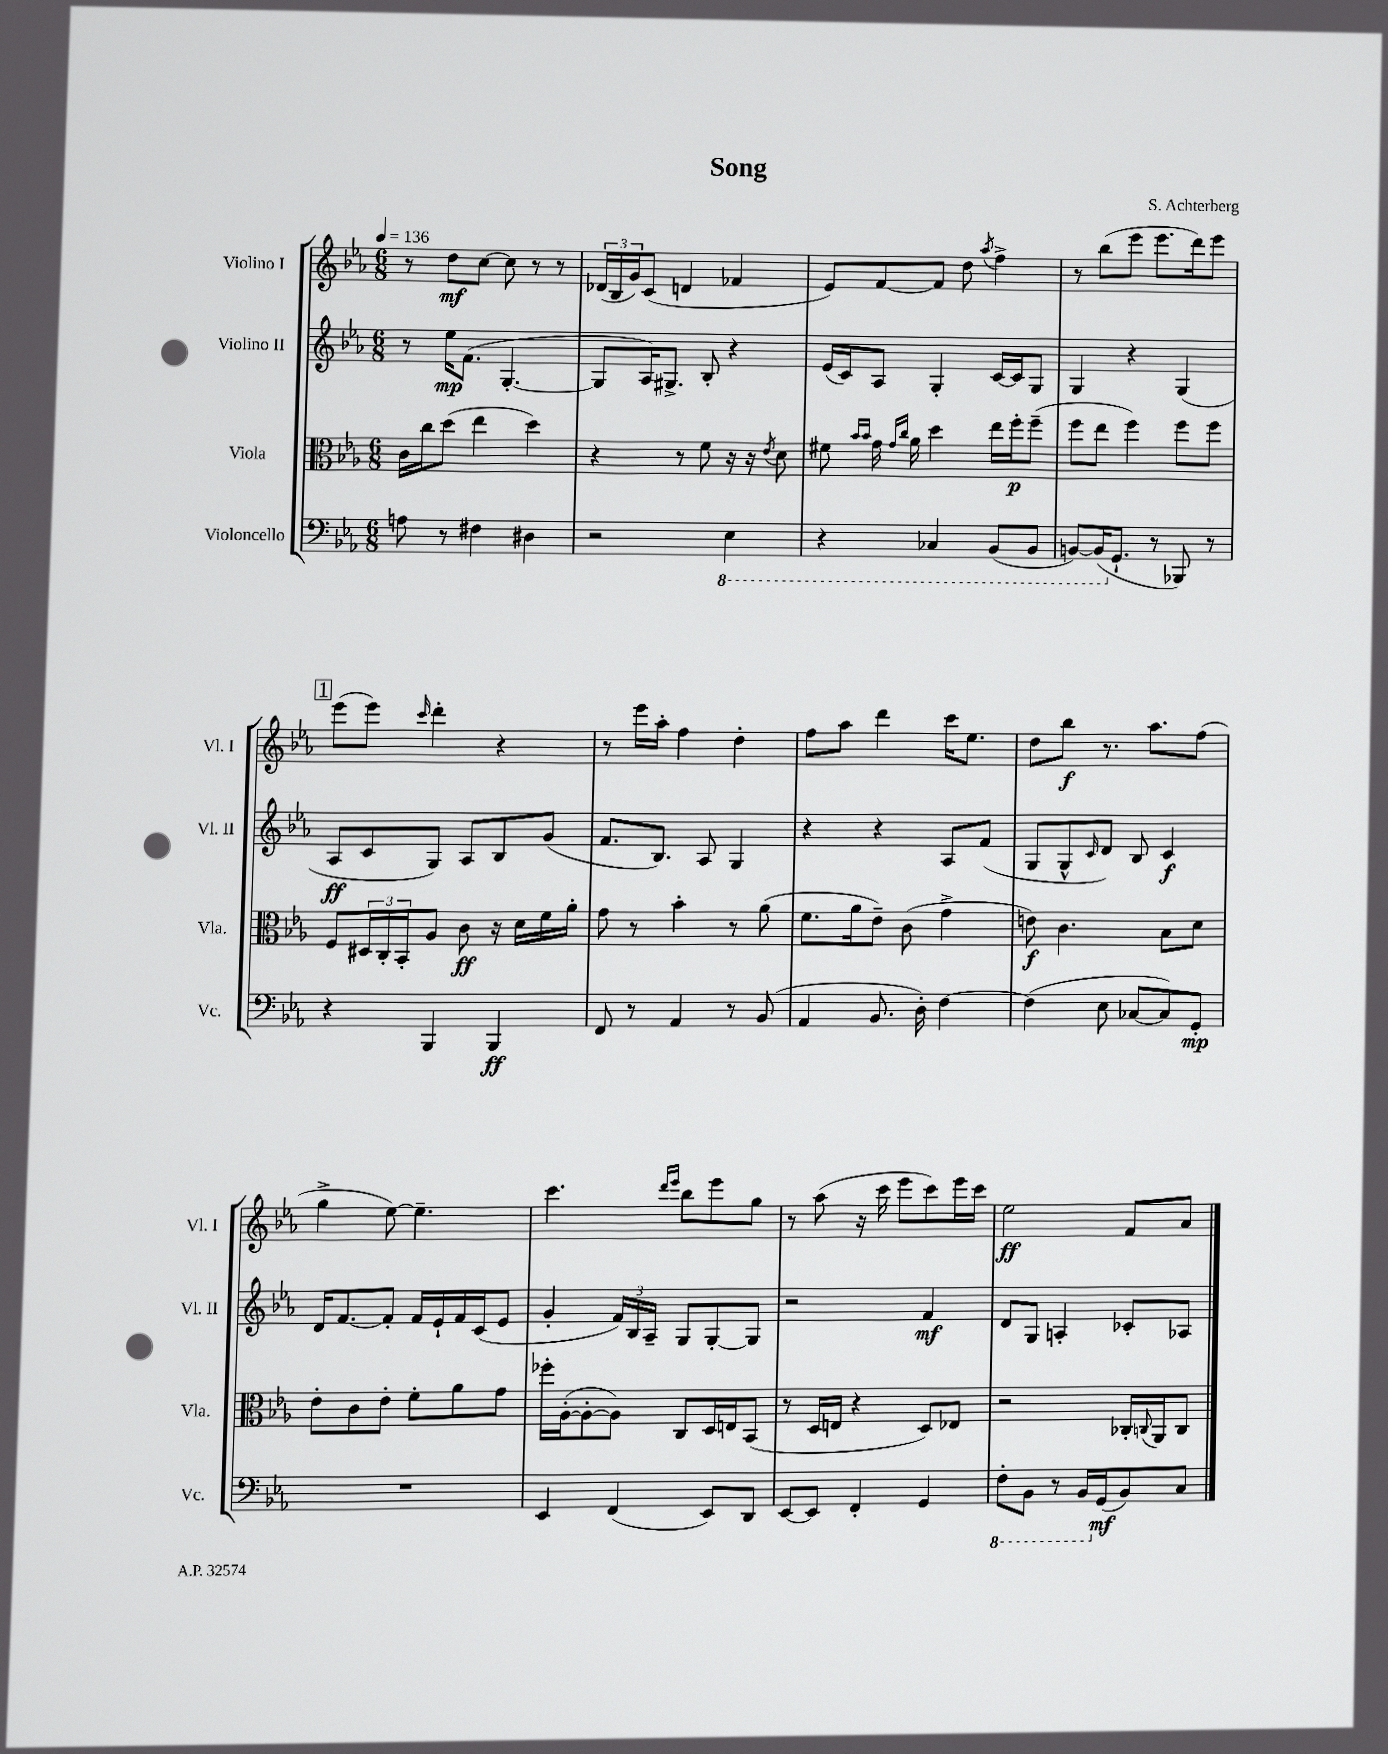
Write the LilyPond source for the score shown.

\header { title = "Song" composer = "S. Achterberg" }
<<
\new StaffGroup <<
\new Staff = "s0" \with { instrumentName = "Violino I" shortInstrumentName = "Vl. I" } {
    \clef treble \key ees \major \numericTimeSignature \time 6/8 \tempo 4 = 136
    r8 d''8\mf c''8~ c''8 r8 r8 |
    \tuplet 3/2 { des'16( bes16 g'16) } c'8( d'4 fes'4 |
    ees'8) f'8~ f'8 d''8 \acciaccatura { aes''8 } f''4-> |
    r8 bes''8( ees'''8 ees'''8. d'''16) ees'''8 |
    \mark \markup { \box "1" } ees'''8( ees'''8) \grace { c'''16 } d'''4-. r4 |
    r8 ees'''16 aes''16-. f''4 d''4-. |
    f''8 aes''8 d'''4 c'''16 ees''8. |
    d''8 bes''8\f r8. aes''8. f''8( |
    g''4-> ees''8~) ees''4.-- |
    c'''4. \grace { d'''16 ees'''16 } bes''8 ees'''8 g''8 |
    r8 aes''8( r16 c'''16 ees'''8 c'''8) ees'''16 c'''16 |
    ees''2\ff f'8 aes'8 \bar "|." |
}
\new Staff = "s1" \with { instrumentName = "Violino II" shortInstrumentName = "Vl. II" } {
    \clef treble \key ees \major \numericTimeSignature \time 6/8
    r8 ees''16\mp f'8.( g4.~-. |
    g8 aes16) gis8.-> bes8-. r4 |
    ees'16( c'16) aes8 g4-. c'16~ c'16 g8 |
    g4 r4 g4( |
    \mark \markup { \box "1" } aes8\ff c'8 g8) aes8 bes8 g'8( |
    f'8. bes8.) aes8 g4 |
    r4 r4 aes8 f'8( |
    g8 g8-^ \grace { c'16 } d'8) bes8 c'4\f |
    d'16 f'8.~ f'8-. f'16 ees'16-! f'16 c'16( ees'8 |
    g'4-. \tuplet 3/2 { f'16) bes16 aes16-- } g8 g8~-. g8 |
    r2 f'4\mf |
    d'8 g8 a4-. ces'8-. aes8 \bar "|." |
}
\new Staff = "s2" \with { instrumentName = "Viola" shortInstrumentName = "Vla." } {
    \clef alto \key ees \major \numericTimeSignature \time 6/8
    c'16 c''16 d''8( ees''4 d''4) |
    r4 r8 f'8 r16 r16 \acciaccatura { ees'8 } d'8 |
    fis'8 \grace { bes'16 bes'16 } g'16 \grace { g'16 c''16 } aes'16 d''4 ees''16 f''16-.\p f''8--( |
    f''8 ees''8 f''4) f''8 f''8 |
    \mark \markup { \box "1" } f8 \tuplet 3/2 { dis16 c16-. bes,16-. } aes8 c'8\ff r16 d'16 f'16 aes'16-. |
    g'8 r8 bes'4-. r8 aes'8( |
    f'8. aes'16 ees'8--) c'8( g'4-> |
    e'8\f) c'4. bes8 d'8 |
    ees'8-. c'8 ees'8-. f'8-. aes'8 g'8 |
    fes''16-. aes16~-.( aes8~-. aes8) c8 d16 e16 bes,8( |
    r8 d16 e16 r4 d8) ees8 |
    r2 ces16-. \appoggiatura { c8 } aes,16 c8 \bar "|." |
}
\new Staff = "s3" \with { instrumentName = "Violoncello" shortInstrumentName = "Vc." } {
    \clef bass \key ees \major \numericTimeSignature \time 6/8
    a8 r8 fis4 dis4 |
    r2 \ottava #-1 ees,4 |
    r4 ces,4 bes,,8( bes,,8 |
    b,,8~) b,,16( \ottava #0 g,8.-! r8 bes,,8) r8 |
    \mark \markup { \box "1" } r4 bes,,4 bes,,4\ff |
    f,8 r8 aes,4 r8 bes,8( |
    aes,4 bes,8. d16-.) f4~ |
    f4( ees8 ces8~ ces8) g,8-.\mp |
    R2. |
    ees,4 f,4( ees,8) d,8 |
    ees,8~ ees,8 f,4-. g,4 |
    \ottava #-1 f,8-. bes,,8 r8 bes,,16 \ottava #0 g,16\mf( bes,8) c8 \bar "|." |
}
>>
>>
\layout { \context { \Score \remove "Bar_number_engraver" } }
